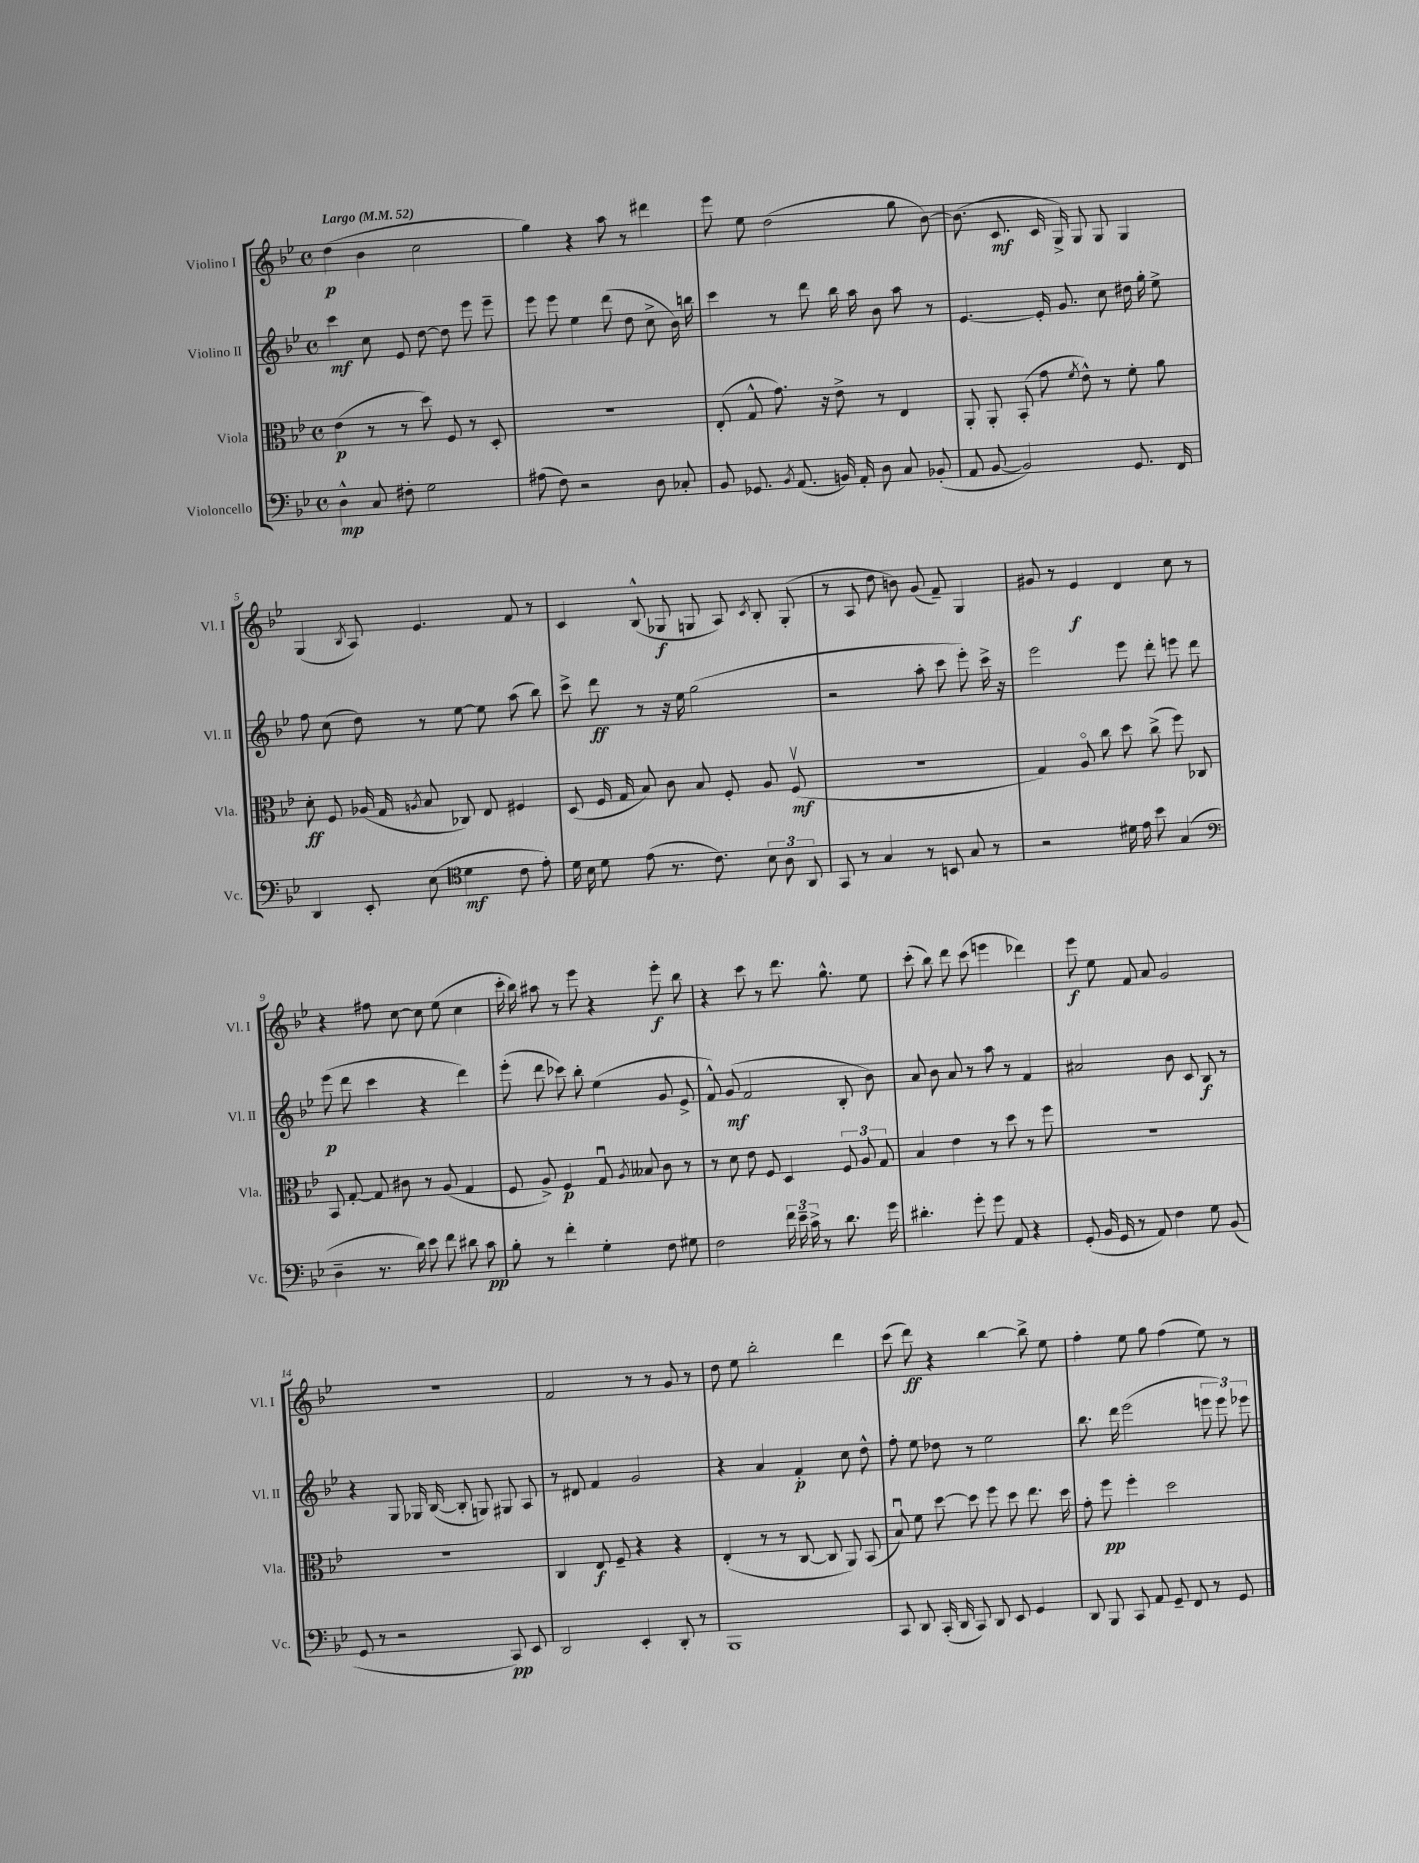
<<
\new StaffGroup <<
\new Staff = "s0" \with { instrumentName = "Violino I" shortInstrumentName = "Vl. I" } {
    \clef treble \key bes \major \defaultTimeSignature \time 4/4 \tempo "Largo" 4 = 52
    \autoBeamOff d''4\p( bes'4 c''2 |
    g''4) r4 a''8 r8 dis'''4 |
    ees'''8 ees''8 d''2( g''8 bes'8~) |
    bes'8.( c'8.\mf c'16 g16->) g8 g8 g4 |
    g4( \acciaccatura { bes8 } a8) ees'4. f'8 r8 |
    c'4 bes8-^( ges8\f g8 a8) \acciaccatura { c'8 } bes8-. g8-.( |
    r8 a8 d''8 b'8) g'8( f'8--) g4 |
    gis'8 r8 ees'4\f d'4 c''8 r8 |
    r4 fis''8 c''8~ c''8 ees''8( c''4 |
    c'''16-. bes''16) ais''8 r8 ees'''8 r4 ees'''8-.\f bes''8 |
    r4 c'''8 r8 d'''8. g''8.-^ ees''8 |
    c'''8-.( bes''8) d'''8 c'''8( e'''4 des'''4) |
    ees'''8\f ees''8 f'8 a'8 g'2 |
    R1 |
    f'2 r8 r8 g'8 r8 |
    d''8 ees''8 bes''2-. d'''4 |
    c'''8( d'''8\ff) r4 bes''4~ bes''8-> ees''8 |
    f''4-. ees''8 g''8 f''4( ees''8) r8 \bar "|." |
}
\new Staff = "s1" \with { instrumentName = "Violino II" shortInstrumentName = "Vl. II" } {
    \clef treble \key bes \major \defaultTimeSignature \time 4/4
    \autoBeamOff c'''4\mf c''8 ees'8 d''8~ d''8 ees'''8 ees'''8-- |
    ees'''8 ees'''8 ees''4 d'''8( d''8 c''8-> bes'16) b''16 |
    c'''4 r8 d'''8 bes''16 a''16 bes'8 a''8 r8 |
    ees'4.~ ees'16-. g'8. c''8 dis''16 g''16-. ees''8-> |
    f''8 c''8( d''8) r8 ees''8~ ees''8 a''8( bes''8) |
    c'''8-> d'''8\ff r8 r16 ees''16 g''2( |
    r2 a''8-. c'''8 ees'''8-.) c'''16-> r16 |
    ees'''2 ees'''8 d'''8-. e'''8 d'''8 |
    ees'''8\p( d'''8 c'''4 r4 d'''4) |
    ees'''8-.( d'''8 ces'''8) bes''8-. ees''4( g'8 ees'8-> |
    f'8-^) g'8\mf( f'2 bes8-. bes'8) |
    a'8 bes'8 a'8 r8 a''8 r8 f'4 |
    ais'2 bes'8 c'8 bes8\f r8 |
    r4 g8 ges16 bes16~( bes8-. g8) gis8 a8 |
    r8 dis'8 f'4 g'2 |
    r4 a'4 f'4-.\p c''8 d''8-^ |
    f''8-. ees''8 des''8 r8 ees''2 |
    bes''8. d'''16 ees'''2( \tuplet 3/2 { e'''8 e'''8) ees'''8 } \bar "|." |
}
\new Staff = "s2" \with { instrumentName = "Viola" shortInstrumentName = "Vla." } {
    \clef alto \key bes \major \defaultTimeSignature \time 4/4
    \autoBeamOff ees'4\p( r8 r8 d''8) f8 r8 d8-. |
    r1 |
    ees8-.( g8-^ g'8.) r16 ees'8-> r8 ees4 |
    a,8-. a,8-. bes,8-.( g'8 \acciaccatura { f'8 } ees'8-^) r8 f'8-. a'8 |
    d'8-.\ff f8 aes16( g16 \acciaccatura { a8 } bes8 ces8) ees8 fis4 |
    d8( f16 g16 bes8) c'8 bes8 f8-. a8 f8\upbow\mf( |
    R1 |
    g4) a8\flageolet c''8 d''8 c''8->( f''8) ces8 |
    bes,8 g8~-. g8 cis'8 r8 a8( g4 |
    f8 a8->) f4\p g8\downbow \acciaccatura { a8 } beses8 c'8 r8 |
    r8 d'8 ees'8 f8 d4 \tuplet 3/2 { f8 a8 g8 } |
    bes4 ees'4 r8 d''8 r8 f''8 |
    R1 |
    R1 |
    c4 ees8\f f8-- r4 r4 |
    ees4-.( r8 r8 c8~ c8 a,8) bes,8( |
    bes8\downbow) f'8 d''8~ d''8 f''8 d''8 ees''8. d''16 |
    g'8-. f''8\pp f''4-. d''2 \bar "|." |
}
\new Staff = "s3" \with { instrumentName = "Violoncello" shortInstrumentName = "Vc." } {
    \clef bass \key bes \major \defaultTimeSignature \time 4/4
    \autoBeamOff d4-^\mp c8 fis8-. g2 |
    ais8( f8) r2 d8 ces8-. |
    bes,8 ges,8. \acciaccatura { bes,8 } a,8.( b,16) a,16-. d8 c8 bes,8-.( |
    a,8 bes,8~ bes,2) g,8. f,16 |
    d,4 ees,8-. ees8( \clef tenor d'4\mf c'8 ees'8-.) |
    d'16 bes16 d'8 ees'8( r8. c'8.) \tuplet 3/2 { bes8 a8 a,8 } |
    g,8 r8 g4 r8 b,8 g8 r8 |
    r2 dis'16 ees'16 bes'8 g4( |
    \clef bass d4-- r8. d'16) ees'8 f'8 dis'8 c'8\pp |
    bes8-. r8 f'4-. g4-. f8 gis8 |
    f2 \tuplet 3/2 { f'16 ees'16-- c'16-> } r8 d'8. g'16 |
    dis'4.-. g'8-. g'8 a,8 r4 |
    g,8-.( bes,16 g,16 r8 a,8) f4 g8 bes,8( |
    g,8 r8 r2 c,8\pp) ees,8 |
    d,2 ees,4-. d,8-. r8 |
    bes,,1 |
    c,8 d,8 c,16-.( d,16 c,8) d,8 ees,8 g,4 |
    d,8 bes,,8 c,8 a,8 g,8-- f,8 r8 g,8 \bar "|." |
}
>>
>>
